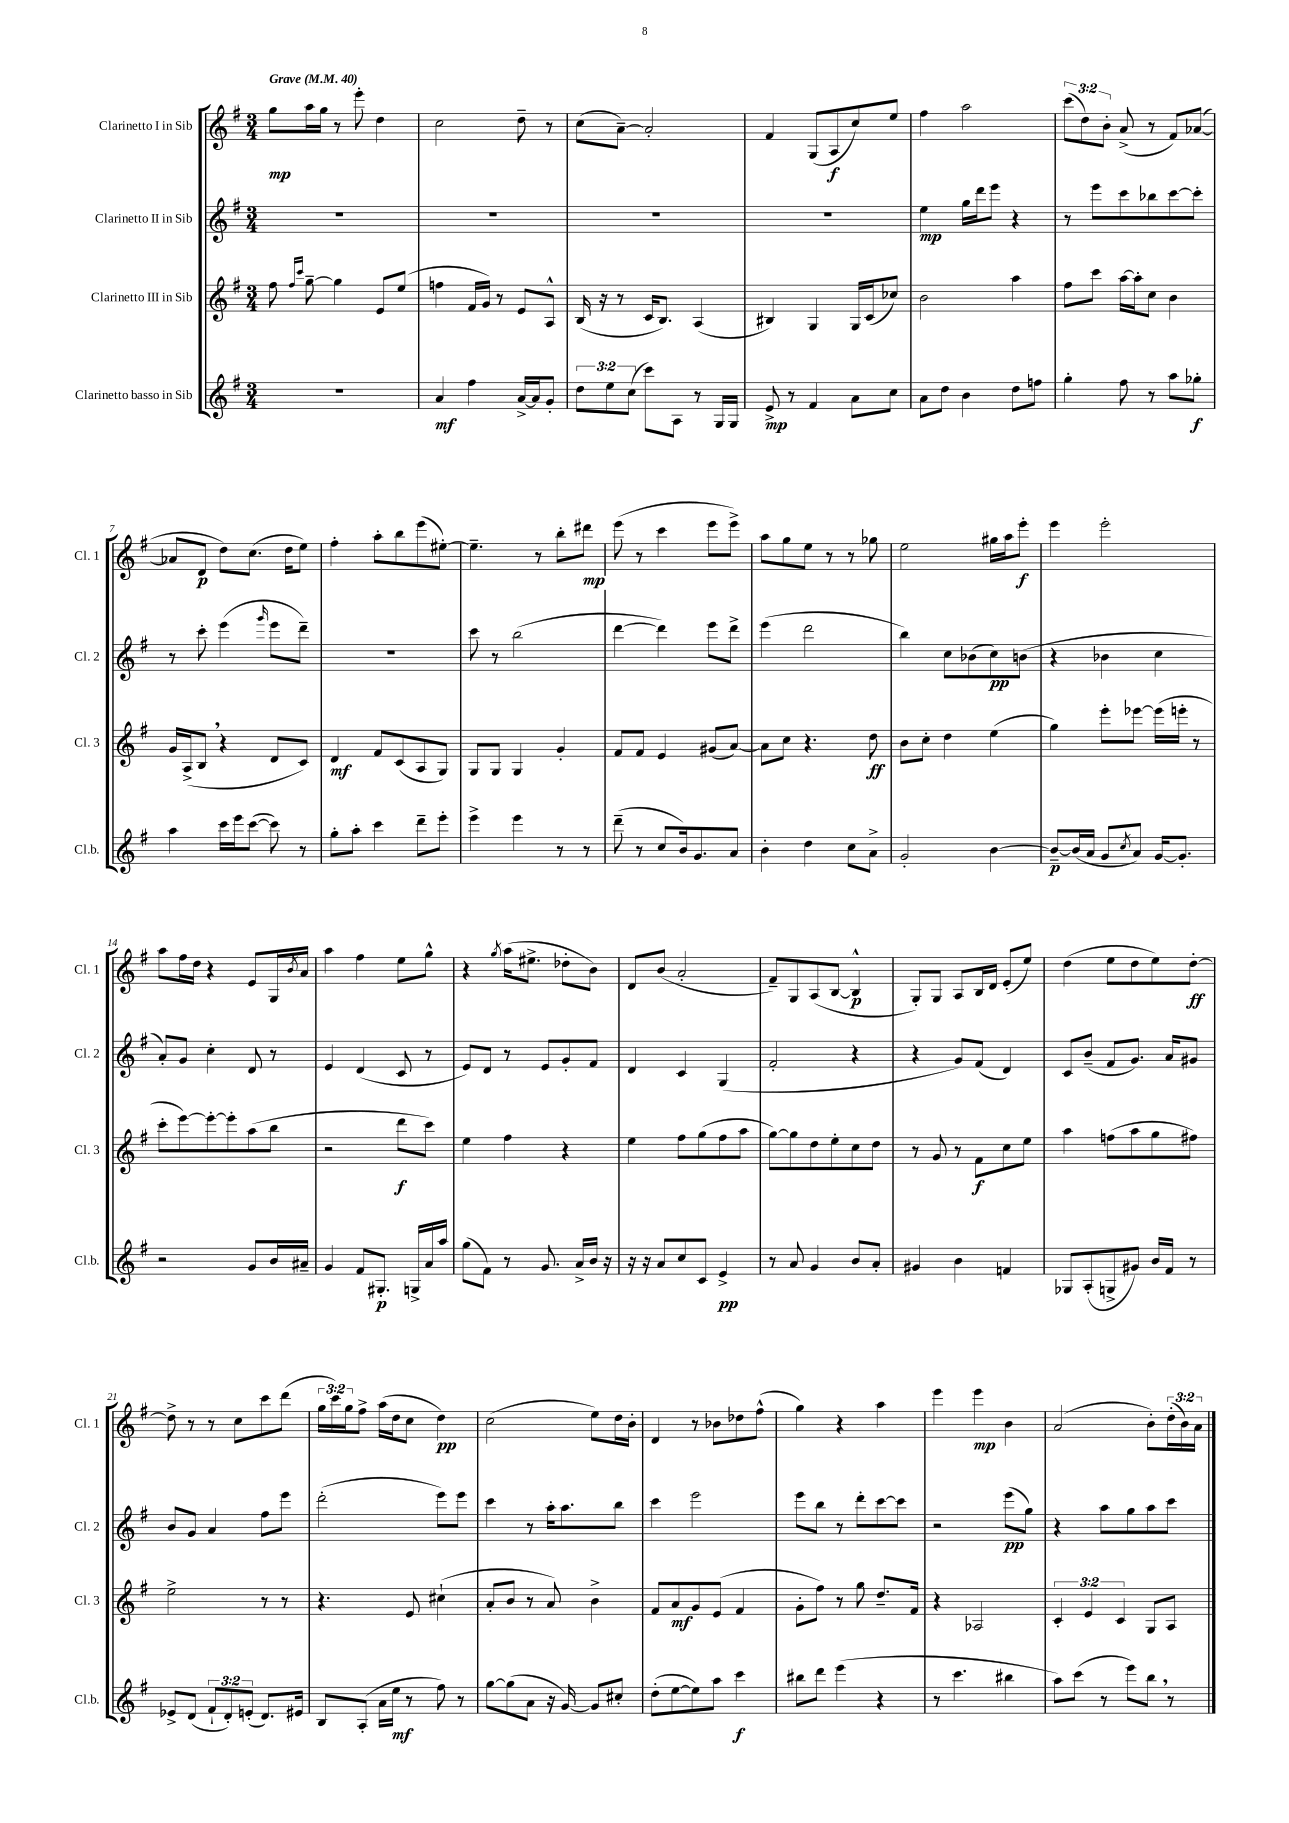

**kern	**dynam	**kern	**dynam	**kern	**dynam	**kern	**dynam
*part4	*part4	*part3	*part3	*part2	*part2	*part1	*part1
*staff4	*staff4	*staff3	*staff3	*staff2	*staff2	*staff1	*staff1
*I"Clarinetto basso in Sib	*	*I"Clarinetto III in Sib	*	*I"Clarinetto II in Sib	*	*I"Clarinetto I in Sib	*
*I'Cl.b.	*	*I'Cl. 3	*	*I'Cl. 2	*	*I'Cl. 1	*
*clefG2	*	*clefG2	*	*clefG2	*	*clefG2	*
*k[f#]	*	*k[f#]	*	*k[f#]	*	*k[f#]	*
*M3/4	*	*M3/4	*	*M3/4	*	*M3/4	*
*MM40	*	*MM40	*	*MM40	*	*MM40	*
=1	=1	=1	=1	=1	=1	=1	=1
!	!	!	!	!	!	!LO:TX:a:B:t=Grave	!
2.r	.	8ff#\	.	2.r	.	8gg\L	mp
.	.	16qqff#/LL	.	.	.	.	.
.	.	16qqccc/JJ	.	.	.	.	.
.	.	[8gg~\	.	.	.	16aa\L	.
.	.	.	.	.	.	16gg\JJ	.
.	.	4gg\]	.	.	.	8r	.
.	.	.	.	.	.	8eee'\	.
.	.	8e/L	.	.	.	4dd\	.
.	.	(8ee/J	.	.	.	.	.
=2	=2	=2	=2	=2	=2	=2	=2
4a/	mf	4ffn\	.	2.r	.	2cc\	.
4ff#\	.	16f#/LL	.	.	.	.	.
.	.	16g/JJ)	.	.	.	.	.
.	.	8r	.	.	.	.	.
[16a^/LL	.	8e/L	.	.	.	8dd~\	.
16a/J]	.	.	.	.	.	.	.
8g'/J	.	8A^^/J	.	.	.	8r	.
=3	=3	=3	=3	=3	=3	=3	=3
12dd\L	.	(16B/	.	2.r	.	(8cc\L	.
.	.	16r	.	.	.	.	.
12ee\	.	.	.	.	.	.	.
.	.	8r	.	.	.	[8a~\J)	.
(12cc\J	.	.	.	.	.	.	.
8ccc\L)	.	16c/KL	.	.	.	2a'/]	.
.	.	8.B/J)	.	.	.	.	.
8A\J	.	.	.	.	.	.	.
8r	.	(4A/	.	.	.	.	.
16G/LL	.	.	.	.	.	.	.
16G/JJ	.	.	.	.	.	.	.
=4	=4	=4	=4	=4	=4	=4	=4
8e^/	mp	4B#X/)	.	2.r	.	4f#/	.
8r	.	.	.	.	.	.	.
4f#/	.	4G/	.	.	.	(8G/L	.
.	.	.	.	.	.	8A/	f
8a\L	.	16G/LL	.	.	.	8cc/)	.
.	.	(16c/J	.	.	.	.	.
8cc\J	.	8cc-X/J)	.	.	.	8ee/J	.
=5	=5	=5	=5	=5	=5	=5	=5
8a\L	.	2b\	.	4ee\	mp	4ff#\	.
8dd\J	.	.	.	.	.	.	.
4b\	.	.	.	16gg\LL	.	2aa\	.
.	.	.	.	16ddd\J	.	.	.
.	.	.	.	8eee\J	.	.	.
8dd\L	.	4aa\	.	4r	.	.	.
8ffn\J	.	.	.	.	.	.	.
=6	=6	=6	=6	=6	=6	=6	=6
4gg'\	.	8ff#\L	.	8r	.	(12ccc\L	.
.	.	.	.	.	.	12dd\)	.
.	.	8ccc\J	.	8eee\L	.	.	.
.	.	.	.	.	.	12b'\J	.
8ff#\	.	[16aa\LL	.	8ccc\	.	(8a^/	.
.	.	16aa'\J]	.	.	.	.	.
8r	.	8cc\J	.	8bb-X\	.	8r	.
8aa\L	.	4b\	.	[8ccc\	.	8f#/L)	.
8gg-X'\J	f	.	.	8ccc'\J]	.	([8a-X/J	.
!!LO:LB:g=z
=7	=7	=7	=7	=7	=7	=7	=7
4aa\	.	16g/LL	.	8r	.	8a-X/L]	.
.	.	(16A^/J	.	.	.	.	.
.	.	8B,/J	.	8ccc'\	.	8d/J	p
16ccc\LL	.	4r	.	(4eee\	.	8dd\L)	.
16eee\J	.	.	.	.	.	.	.
([8ccc\J	.	.	.	.	.	(8.cc\J	.
.	.	.	.	16qqggg/	.	.	.
8ccc\])	.	8d/L	.	8eee\L	.	.	.
.	.	.	.	.	.	16dd\KL	.
8r	.	8c/J)	.	8ddd~\J)	.	8ee\J)	.
=8	=8	=8	=8	=8	=8	=8	=8
8gg'\L	.	4d/	mf	2.r	.	4ff#'\	.
8aa'\J	.	.	.	.	.	.	.
4ccc\	.	8f#/L	.	.	.	8aa'\L	.
.	.	(8c/	.	.	.	8bb\	.
8ddd~\L	.	8A/	.	.	.	(8eee\	.
8eee'\J	.	8G/J)	.	.	.	[8ee#X'\J)	.
=9	=9	=9	=9	=9	=9	=9	=9
4eee^\	.	8G/L	.	8ccc\	.	4.ee#~\]	.
.	.	8G/J	.	8r	.	.	.
4eee\	.	4G/	.	(2bb\	.	.	.
.	.	.	.	.	.	8r	.
8r	.	4g'/	.	.	.	8bb'\L	.
8r	.	.	.	.	.	8ddd#X\J	mp
=10	=10	=10	=10	=10	=10	=10	=10
(8ddd~\	.	8f#/L	.	[4ddd\	.	(8eee\	.
8r	.	8f#/J	.	.	.	8r	.
8cc/L	.	4e/	.	4ddd\])	.	4ccc\	.
16b/k)	.	.	.	.	.	.	.
8.g/	.	.	.	.	.	.	.
.	.	(8g#X/L	.	8eee\L	.	8eee\L	.
8a/J	.	[8a/J)	.	8ddd^\J	.	8eee^\J)	.
=11	=11	=11	=11	=11	=11	=11	=11
4b'\	.	8a\L]	.	(4eee\	.	8aa\L	.
.	.	8cc\J	.	.	.	8gg\	.
4dd\	.	4.r	.	2ddd\	.	8ee\J	.
.	.	.	.	.	.	8r	.
8cc\L	.	.	.	.	.	8r	.
8a^\J	.	8dd\	ff	.	.	8gg-X\	.
=12	=12	=12	=12	=12	=12	=12	=12
2g'/	.	8b\L	.	4bb\)	.	2ee\	.
.	.	8cc'\J	.	.	.	.	.
.	.	4dd\	.	8cc\L	.	.	.
.	.	.	.	(8b-X\	.	.	.
[4b\	.	(4ee\	.	8cc\)	pp	16gg#X\LL	.
.	.	.	.	.	.	16aa\J	.
.	.	.	.	(8bn\J	.	8eee'\J	f
=13	=13	=13	=13	=13	=13	=13	=13
8b~/L_	p	4gg\)	.	4r	.	4eee\	.
(16b/L]	.	.	.	.	.	.	.
16a/JJ	.	.	.	.	.	.	.
8g/L	.	8eee'\L	.	4b-X\	.	2eee'\	.
8qcc/	.	.	.	.	.	.	.
8a/J)	.	[8eee-X\J	.	.	.	.	.
[16g/KL	.	(16eee-\LL]	.	4cc\	.	.	.
8.g'/J]	.	16eeen'\JJ	.	.	.	.	.
.	.	8r	.	.	.	.	.
!!LO:LB:g=z
=14	=14	=14	=14	=14	=14	=14	=14
2r	.	8ccc'\L	.	8a'/L)	.	8aa\L	.
.	.	[8eee\)	.	8g/J	.	16ff#\L	.
.	.	.	.	.	.	16dd\JJ	.
.	.	8eee'\_	.	4cc'\	.	4r	.
.	.	8eee'\]	.	.	.	.	.
8g/L	.	(8aa\	.	8d/	.	8e/L	.
16b/L	.	8bb\J	.	8r	.	16G/L	.
.	.	.	.	.	.	8qb/	.
16a#X~/JJ	.	.	.	.	.	16a/JJ	.
=15	=15	=15	=15	=15	=15	=15	=15
4g/	.	2r	.	4e/	.	4aa\	.
8f#/L	.	.	.	(4d/	.	4ff#\	.
8.G#X'/J	p	.	.	.	.	.	.
.	.	8ddd\L	f	8c/	.	8ee\L	.
16Gn^/LL	.	.	.	.	.	.	.
16a/	.	8ccc\J)	.	8r	.	8gg^^\J	.
16aa/JJ	.	.	.	.	.	.	.
=16	=16	=16	=16	=16	=16	=16	=16
(8gg\L	.	4ee\	.	8e/L)	.	4r	.
8f#\J)	.	.	.	8d/J	.	.	.
.	.	.	.	.	.	8qgg/	.
8r	.	4ff#\	.	8r	.	(16aa\KL	.
.	.	.	.	.	.	8.ee#X^\J	.
8.g/	.	.	.	8e/L	.	.	.
.	.	4r	.	8g'/	.	8dd-X'\L	.
16a^/LL	.	.	.	.	.	.	.
16b/JJ	.	.	.	8f#/J	.	8b\J)	.
16r	.	.	.	.	.	.	.
=17	=17	=17	=17	=17	=17	=17	=17
16r	.	4ee\	.	4d/	.	8d/L	.
16r	.	.	.	.	.	.	.
8a/L	.	.	.	.	.	(8b/J	.
8cc/	.	8ff#\L	.	4c/	.	2a'/	.
8c/J	.	(8gg\	.	.	.	.	.
4e^/	pp	8ff#\	.	(4G/	.	.	.
.	.	8aa\J	.	.	.	.	.
=18	=18	=18	=18	=18	=18	=18	=18
8r	.	[8gg\L)	.	2f#'/	.	8f#~/L)	.
8a/	.	8gg\]	.	.	.	8G/	.
4g/	.	8dd\	.	.	.	(8A/	.
.	.	8ee'\	.	.	.	[8B/J	.
8b/L	.	8cc\	.	4r	.	4B^^/]	p
8a'/J	.	8dd\J	.	.	.	.	.
=19	=19	=19	=19	=19	=19	=19	=19
4g#X/	.	8r	.	4r	.	8G'/L)	.
.	.	8g/	.	.	.	8G/J	.
4b\	.	8r	.	8g/L)	.	8A/L	.
.	.	8f#\L	f	(8f#/J	.	16B/L	.
.	.	.	.	.	.	16d/JJ	.
4fn/	.	8cc\	.	4d/)	.	(8e'/L	.
.	.	8ee\J	.	.	.	8ee/J)	.
=20	=20	=20	=20	=20	=20	=20	=20
8G-X/L	.	4aa\	.	8c/L	.	(4dd\	.
(8A'/	.	.	.	(8b~/J	.	.	.
8Gn^/	.	(8ffn\L	.	8f#/L	.	8ee\L	.
8g#X/J)	.	8aa\	.	8.g/J)	.	8dd\	.
16b/LL	.	8gg\	.	.	.	8ee\)	.
16f#/JJ	.	.	.	16a/KL	.	.	.
8r	.	8ff#X\J)	.	8g#X/J	.	[8dd'\J	ff
!!LO:LB:g=z
=21	=21	=21	=21	=21	=21	=21	=21
8e-X^/L	.	2ee^\	.	8b/L	.	8dd^\]	.
(8d/J	.	.	.	8g/J	.	8r	.
12f#`/L	.	.	.	4a/	.	8r	.
12d'/)	.	.	.	.	.	.	.
.	.	.	.	.	.	8cc\L	.
(12en'/J	.	.	.	.	.	.	.
8.d/L)	.	8r	.	8ff#\L	.	8ccc\	.
.	.	8r	.	8eee\J	.	(8ddd\J	.
16e#X/Jk	.	.	.	.	.	.	.
=22	=22	=22	=22	=22	=22	=22	=22
8B/L	.	4.r	.	(2ddd'\	.	24gg\LL	.
.	.	.	.	.	.	24ccc\)	.
.	.	.	.	.	.	24gg\J	.
(8A'/J	.	.	.	.	.	8ff#^\J	.
16a\LL	.	.	.	.	.	(16aa\LL	.
16ee\JJ	mf	.	.	.	.	16dd\J	.
8r	.	8e/	.	.	.	8cc\J	.
8ff#\)	.	(4cc#X`\	.	8eee\L)	.	4dd\)	pp
8r	.	.	.	8eee\J	.	.	.
=23	=23	=23	=23	=23	=23	=23	=23
[8gg\L	.	8a'/L	.	4ccc\	.	(2cc\	.
(8gg\]	.	8b/J	.	.	.	.	.
8a\J	.	8r	.	8r	.	.	.
16r	.	8a/)	.	16aa'\KL	.	.	.
[16g/)	.	.	.	8.aa\	.	.	.
8g/L]	.	4b^\	.	.	.	8ee\L)	.
8cc#X'/J	.	.	.	8bb\J	.	16dd\L	.
.	.	.	.	.	.	16b'\JJ	.
=24	=24	=24	=24	=24	=24	=24	=24
(8dd'\L	.	8f#/L	.	4ccc\	.	4d/	.
[8ee\	.	8a/	mf	.	.	.	.
8ee\])	.	8g/	.	2eee\	.	8r	.
8aa\J	.	(8e/J	.	.	.	8b-X\L	.
4ccc\	f	4f#/	.	.	.	8dd-X\	.
.	.	.	.	.	.	(8ff#^^\J	.
=25	=25	=25	=25	=25	=25	=25	=25
8bb#X\L	.	8g'\L	.	8eee\L	.	4gg\)	.
8ddd\J	.	8ff#\J)	.	8bb\J	.	.	.
(4eee\	.	8r	.	8r	.	4r	.
.	.	8gg\	.	8ddd'\L	.	.	.
4r	.	8.dd~/L	.	[8ccc\	.	4aa\	.
.	.	.	.	8ccc\J]	.	.	.
.	.	16f#/Jk	.	.	.	.	.
=26	=26	=26	=26	=26	=26	=26	=26
8r	.	4r	.	2r	.	4eee\	.
4.ccc\	.	.	.	.	.	.	.
.	.	2A-X/	.	.	.	4eee\	mp
4bb#X\	.	.	.	(8eee\L	pp	4b\	.
.	.	.	.	8gg\J)	.	.	.
=27	=27	=27	=27	=27	=27	=27	=27
8aa\L)	.	6c'/	.	4r	.	(2a/	.
(8ccc\J	.	.	.	.	.	.	.
.	.	6e/	.	.	.	.	.
8r	.	.	.	8aa\L	.	.	.
.	.	6c/	.	.	.	.	.
8eee\L)	.	.	.	8gg\	.	.	.
8bb,\J	.	8G/L	.	8aa\	.	8b'\L)	.
8r	.	8A/J	.	8ccc\J	.	(24dd'\L	.
.	.	.	.	.	.	24b\)	.
.	.	.	.	.	.	24a\JJ	.
==	==	==	==	==	==	==	==
*-	*-	*-	*-	*-	*-	*-	*-
